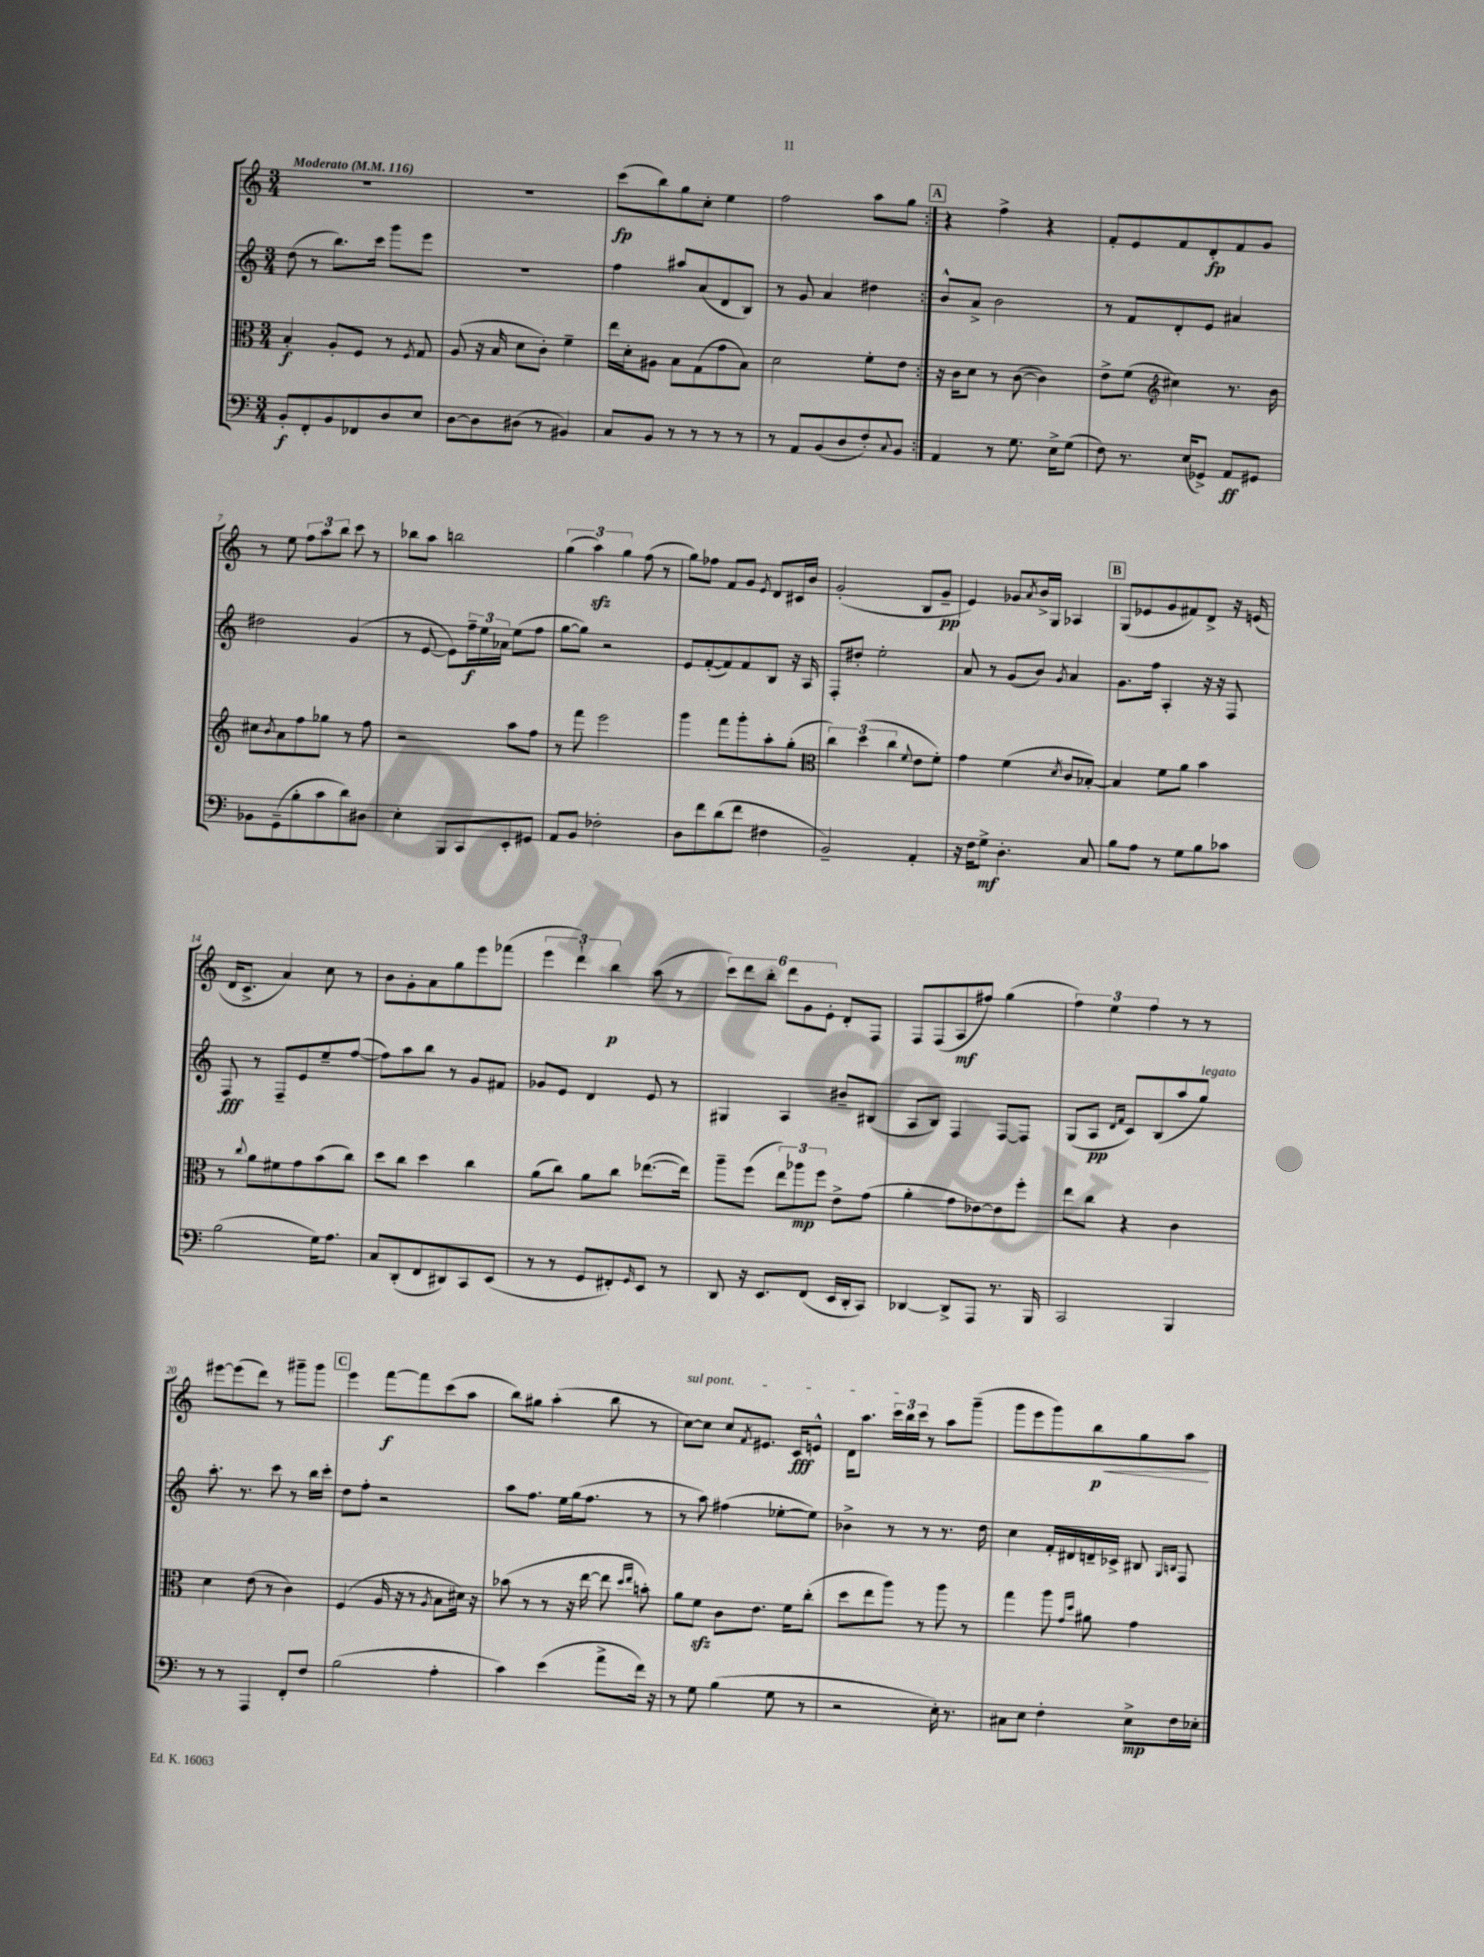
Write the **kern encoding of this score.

**kern	**dynam	**kern	**dynam	**kern	**dynam	**kern	**dynam
*part4	*part4	*part3	*part3	*part2	*part2	*part1	*part1
*staff4	*staff4	*staff3	*staff3	*staff2	*staff2	*staff1	*staff1
*clefF4	*	*clefC3	*	*clefG2	*	*clefG2	*
*k[]	*	*k[]	*	*k[]	*	*k[]	*
*M3/4	*	*M3/4	*	*M3/4	*	*M3/4	*
*MM116	*	*MM116	*	*MM116	*	*MM116	*
=1	=1	=1	=1	=1	=1	=1	=1
!	!	!	!	!	!	!LO:TX:a:B:t=Moderato	!
8BB'/L	f	4B'/	f	(8dd\	.	2.r	.
8FF'/	.	.	.	8r	.	.	.
8BB/	.	8A'/L	.	8.bb\L)	.	.	.
8FF-X/	.	8F/J	.	.	.	.	.
.	.	.	.	16ccc\Jk	.	.	.
8D/	.	8r	.	8ggg\L	.	.	.
.	.	8qF/	.	.	.	.	.
8E/J	.	8G/	.	8eee\J	.	.	.
=2	=2	=2	=2	=2	=2	=2	=2
[8D\L	.	(8A/	.	2.r	.	2.r	.
8D\]	.	16r	.	.	.	.	.
.	.	16B/	.	.	.	.	.
(8D#X\J	.	8d\L	.	.	.	.	.
8r	.	8c'\J)	.	.	.	.	.
4BB#X/)	.	4f~\	.	.	.	.	.
=3	=3	=3	=3	=3	=3	=3	=3
8C/L	.	16ee\LL	.	4ff\	.	(8ccc\L	fp
.	.	16d'\J	.	.	.	.	.
8BB/J	.	8A#X\J	.	.	.	8bb\)	.
8r	.	8B\L	.	8aa#X/L	.	8gg\	.
8r	.	(8G\	.	(8a/	.	8cc'\J	.
8r	.	8g\	.	8d/	.	4ee\	.
8r	.	8B\J)	.	8B/J)	.	.	.
=4	=4	=4	=4	=4	=4	=4	=4
8r	.	2d\	.	8r	.	2ff\	.
8AA/L	.	.	.	8g/	.	.	.
(8BB/	.	.	.	4a/	.	.	.
8D/	.	.	.	.	.	.	.
8F'/)	.	8f'\L	.	4dd#X\	.	8aa\L	.
8qqC/	.	.	.	.	.	.	.
8BB/J	.	8e\J	.	.	.	8gg\J	.
!!LO:REH:place=s1:t=A
=5:|!	=5:|!	=5:|!	=5:|!	=5:|!	=5:|!	=5:|!	=5:|!
4AA/	.	16r	.	8b^^/L	.	4r	.
.	.	16c\KL	.	.	.	.	.
.	.	8d\J	.	8a^/J	.	.	.
8r	.	8r	.	2b\	.	4ff^\	.
8.G\	.	([8c\	.	.	.	.	.
.	.	4c\])	.	.	.	4r	.
16E^\KL	.	.	.	.	.	.	.
(8G\J	.	.	.	.	.	.	.
=6	=6	=6	=6	=6	=6	=6	=6
8F\)	.	8e^\L	.	8r	.	8f'/L	.
8.r	.	(8f\J	.	8f/L	.	8e/	.
*	*	*clefG2	*	*	*	*	*
.	.	4cc#X\)	.	8d'/	.	8f/	.
(16E/KL	.	.	.	.	.	.	.
8GG-X^/J)	.	.	.	8e/J	.	8d'/	fp
8AA/L	ff	8.r	.	4a#X/	.	8f/	.
8GG#X/J	.	.	.	.	.	8g/J	.
.	.	16b\	.	.	.	.	.
!!LO:LB:g=z
=7	=7	=7	=7	=7	=7	=7	=7
8BB-X\L	.	8cc#X\L	.	2dd#X\	.	8r	.
.	.	8qb/	.	.	.	.	.
(8GG~\	.	8a\	.	.	.	8ee\	.
8B'\	.	8ff\	.	.	.	12ff\L	.
.	.	.	.	.	.	12aa\	.
8c\	.	8gg-X\J	.	.	.	.	.
.	.	.	.	.	.	12bb\J	.
8d\)	.	8r	.	(4g/	.	8ccc\	.
8D#X\J	.	8ff\	.	.	.	8r	.
=8	=8	=8	=8	=8	=8	=8	=8
4E'\	.	2r	.	8r	.	8bb-X\L	.
.	.	.	.	[8e/	.	8aa\J	.
8BBB/L	.	.	.	8e\L])	.	2bbn\	.
8CC/	.	.	.	24ff~\L	f	.	.
.	.	.	.	24ee\	.	.	.
.	.	.	.	24a-X\JJ	.	.	.
8EE'/	.	8aa\L	.	(8ee\L	.	.	.
8GG#X/J	.	8ff\J	.	8ff\J	.	.	.
=9	=9	=9	=9	=9	=9	=9	=9
8AA/L	.	8r	.	[8gg\L	.	(6gg\	.
8BB/J	.	8fff\	.	8gg\J])	.	.	.
.	.	.	.	.	.	6aazz\)	.
2F-X'\	.	2eee\	.	2r	.	.	.
.	.	.	.	.	.	6gg\	.
.	.	.	.	.	.	(8ff\	.
.	.	.	.	.	.	8r	.
=10	=10	=10	=10	=10	=10	=10	=10
8D\L	.	4ggg\	.	8e/L	.	8gg\L)	.
8f\	.	.	.	([8f'/	.	8ff-X\J	.
(8d\	.	8fff\L	.	8f/])	.	8f/L	.
8f\J	.	8ggg'\	.	8f/	.	8g/J	.
.	.	.	.	.	.	8qe/	.
4F#X\	.	8aa'\	.	8B/J	.	8d/L	.
.	.	(8gg'\J	.	16r	.	16c#X/L	.
.	.	.	.	16A/	.	16b/JJ	.
=11	=11	=11	=11	=11	=11	=11	=11
*	*	*clefC3	*	*	*	*	*
2BB~/)	.	6cc\)	.	8F'/L	.	(2g'/	.
.	.	.	.	8dd#X'/J	.	.	.
.	.	(6dd\	.	.	.	.	.
.	.	.	.	2ee'\	.	.	.
.	.	6cc\	.	.	.	.	.
.	.	8qqf/	.	.	.	.	.
4AA'/	.	8e\L	.	.	.	8B/L	.
.	.	8f'\J)	.	.	.	8g~/J	pp
=12	=12	=12	=12	=12	=12	=12	=12
16r	.	4g\	.	8a/	.	4e/)	.
16F\KL	.	.	.	.	.	.	.
8G^\J	mf	.	.	8r	.	.	.
4.D'\	.	(4f\	.	(8g/L	.	8g-X/L	.
.	.	.	.	.	.	8qa/	.
.	.	.	.	8b/J)	.	16b^/L	.
.	.	.	.	.	.	16G/JJ	.
.	.	8qd/	.	8qg/	.	.	.
.	.	8c/L	.	4a/	.	4A-X/	.
8C/	.	[8B-X'/J)	.	.	.	.	.
!!LO:REH:place=s1:t=B
=13	=13	=13	=13	=13	=13	=13	=13
8B\L	.	4B-/]	.	8.g\L	.	(8G/L	.
8A\J	.	.	.	.	.	8e-X/	.
.	.	.	.	16ff\Jk	.	.	.
8r	.	8f\L	.	4A'/	.	8g/	.
8G\L	.	8a\J	.	.	.	8f#X/)	.
8B\	.	4b\	.	16r	.	8d^/J	.
.	.	.	.	16r	.	.	.
8c-X\J	.	.	.	8F/	.	16r	.
.	.	.	.	.	.	(16en/	.
!!LO:LB:g=z
=14	=14	=14	=14	=14	=14	=14	=14
(2B\	.	8r	.	8F/	fff	16d/KL	.
.	.	.	.	.	.	8.c^/J	.
.	.	8qqcc/	.	.	.	.	.
.	.	8a\L	.	8r	.	.	.
.	.	8f#X\	.	8F~/L	.	4a/)	.
.	.	8g\	.	8e/	.	.	.
16G\KL)	.	(8b\	.	8ee~/	.	8cc\	.
8.A\J	.	.	.	.	.	.	.
.	.	8cc\J)	.	([8ff/J	.	8r	.
=15	=15	=15	=15	=15	=15	=15	=15
8C/L	.	8dd\L	.	8ff\L])	.	8b\L	.
(8DD'/	.	8cc\J	.	8aa\	.	8g'\	.
8FF/	.	4dd\	.	8bb\J	.	8a\	.
8DD#X/)	.	.	.	8r	.	8gg\	.
8CC/	.	4cc\	.	8g/L	.	8eee\	.
(8EE/J	.	.	.	8f#X/J	.	(8fff-X\J	.
=16	=16	=16	=16	=16	=16	=16	=16
8r	.	(8a\L	.	8g-X/L	.	6eee\	.
8r	.	8cc\J)	.	8e/J	.	.	.
.	.	.	.	.	.	6ddd`\)	.
8GG/L	.	8a\L	.	4d/	.	.	.
.	.	.	.	.	.	6bb\	p
8FF#X'/)	.	8cc\J	.	.	.	.	.
16qqGG/	.	.	.	.	.	.	.
8EE/J	.	([8.ee-X\L	.	8e/	.	(8aa\	.
8r	.	.	.	8r	.	8r	.
.	.	16ee-\Jk])	.	.	.	.	.
=17	=17	=17	=17	=17	=17	=17	=17
8DD/	.	8aa~\L	.	4G#X/	.	12ccc\L)	.
.	.	.	.	.	.	12ddd\	.
16r	.	(8ff\J	.	.	.	.	.
.	.	.	.	.	.	12bb'\J	.
8.EE/L	.	.	.	.	.	.	.
.	.	12ee\L)	.	4A/	.	12ddd\L	.
.	.	12aa-X\	mp	.	.	12g\	.
(8FF/J	.	.	.	.	.	.	.
.	.	12ff\J	.	.	.	12e'\J	.
16EE/LL	.	8e^\L	.	8b#X~/L	.	8d'/L	.
16DD'/J	.	.	.	.	.	.	.
8CC/J)	.	(8g\J	.	(8B#X/J	.	8F/J	.
=18	=18	=18	=18	=18	=18	=18	=18
[4DD-X/	.	4a'\	.	8A/L	.	8F/L	.
.	.	.	.	8B/J)	.	(8F/	.
8DD-^/L]	.	8g\L	.	4F/	.	8A/	mf
8AAA/J	.	[8e-X\)	.	.	.	8ff#X/J)	.
8.r	.	8e-\]	.	[8F/L	.	(4gg\	.
.	.	8ff'\J	.	8F/J]	.	.	.
16BBB/	.	.	.	.	.	.	.
=19	=19	=19	=19	=19	=19	=19	=19
2CC/	.	8ee\L	.	(8G/L	.	6ff\)	.
.	.	8cc\J	.	8A/J	pp	.	.
.	.	.	.	.	.	6ee\	.
.	.	.	.	16qqd/LL	.	.	.
.	.	.	.	16qqf/JJ	.	.	.
.	.	4r	.	8c/L)	.	.	.
.	.	.	.	.	.	6ff\	.
.	.	.	.	(8B/	.	.	.
4BBB/	.	4c\	.	8aa/	.	8r	.
!	!	!	!	!LO:TX:a:i:t=legato	!	!	!
.	.	.	.	8gg/J)	.	8r	.
!!LO:LB:g=z
=20	=20	=20	=20	=20	=20	=20	=20
8r	.	4d\	.	8.aa'\	.	[8eee#X\L	.
8r	.	.	.	.	.	(8eee#\]	.
.	.	.	.	8.r	.	.	.
4AAA/	.	(8e\	.	.	.	8ddd\J)	.
.	.	8r	.	8ccc\	.	8r	.
8FF'/L	.	4c\)	.	8r	.	8ggg#X~\L	.
8F/J	.	.	.	16bb\LL	.	8ggg#\J	.
.	.	.	.	16ccc'\JJ	.	.	.
!!LO:REH:place=s1:t=C
=21	=21	=21	=21	=21	=21	=21	=21
(2B\	.	(4F/	.	8dd\L	.	4eee\	.
.	.	.	.	8ff'\J	.	.	.
.	.	16A/	.	2r	.	[8fff\L	f
.	.	16r	.	.	.	.	.
.	.	8r	.	.	.	8fff\]	.
.	.	8qA/	.	.	.	.	.
4A'\	.	8B\L	.	.	.	(8ccc\	.
.	.	16d#X\Jk)	.	.	.	8aa\J	.
.	.	16r	.	.	.	.	.
=22	=22	=22	=22	=22	=22	=22	=22
4c\)	.	(8b-X\	.	8aa\L	.	8bb\L)	.
.	.	8r	.	8.ff\J	.	8gg#X\J	.
(4e\	.	8r	.	.	.	(4aa'\	.
.	.	.	.	16ee\LL	.	.	.
.	.	16r	.	(16gg\J	.	.	.
.	.	[16ee\	.	8.ff\J	.	.	.
8a^\L	.	8ee\]	.	.	.	8bb\	.
.	.	16qqdd/LL	.	.	.	.	.
.	.	16qqee/JJ	.	.	.	.	.
16f\Jk)	.	8bn'\)	.	8r	.	8r	.
16r	.	.	.	.	.	.	.
=23	=23	=23	=23	=23	=23	=23	=23
!	!	!	!	!	!	!LO:TX:a:i:t=sul pont.	!
8r	.	8a\L	.	8r	.	[8cc\L)	.
8G\	.	8fzz\J	.	8aa\)	.	8cc\J]	.
(4B\	.	8c\L	.	(4ff#X\	.	8cc/L	.
.	.	.	.	.	.	8qf/	.
.	.	8.e\J	.	.	.	8.e#X/J	.
8G\	.	.	.	[8ee-X'\L	.	.	.
.	.	16f\KL	.	.	.	16c/KL	fff
8r	.	(8cc'\J	.	8ee-\J])	.	8en^^/J	.
=24	=24	=24	=24	=24	=24	=24	=24
2r	.	8dd\L	.	4b-X^\	.	16d\KL	.
.	.	.	.	.	.	8.aa\J	.
.	.	8ee\	.	.	.	.	.
.	.	8aa\J)	.	8r	.	24ccc\LL	.
.	.	.	.	.	.	24bb\	.
.	.	.	.	.	.	24ccc\JJ	.
.	.	8r	.	8r	.	8r	.
16E'\)	.	8aa\	.	8.r	.	8aa\L	.
8.r	.	.	.	.	.	.	.
.	.	8r	.	.	.	(8ggg~\J	.
.	.	.	.	16dd\	.	.	.
=25	=25	=25	=25	=25	=25	=25	=25
8C#X\L	.	4gg\	.	4cc\	.	8ggg\L	.
8E\J	.	.	.	.	.	8eee\	.
4F'\	.	8aa\	.	16f'/LL	.	8ggg\)	.
.	.	.	.	16d#X/	.	.	.
.	.	16qqg/LL	.	.	.	.	.
.	.	16qqdd/JJ	.	.	.	.	.
!	!	!	!	!	!	!	!LO:HP:b
.	.	8a#X\	.	16dn~/	.	8bb\	< p
.	.	.	.	16c-X^/JJ	.	.	.
8E^\L	mp	4g\	.	8B#X/	.	8gg\	.
.	.	.	.	16qqG/LL	.	.	.
.	.	.	.	16qqBn/JJ	.	.	.
16F\L	.	.	.	8F/	.	8aa\J	.
16E-X'\JJ	.	.	.	.	.	.	.
.	.	.	.	.	.	.	[
==	==	==	==	==	==	==	==
*-	*-	*-	*-	*-	*-	*-	*-
